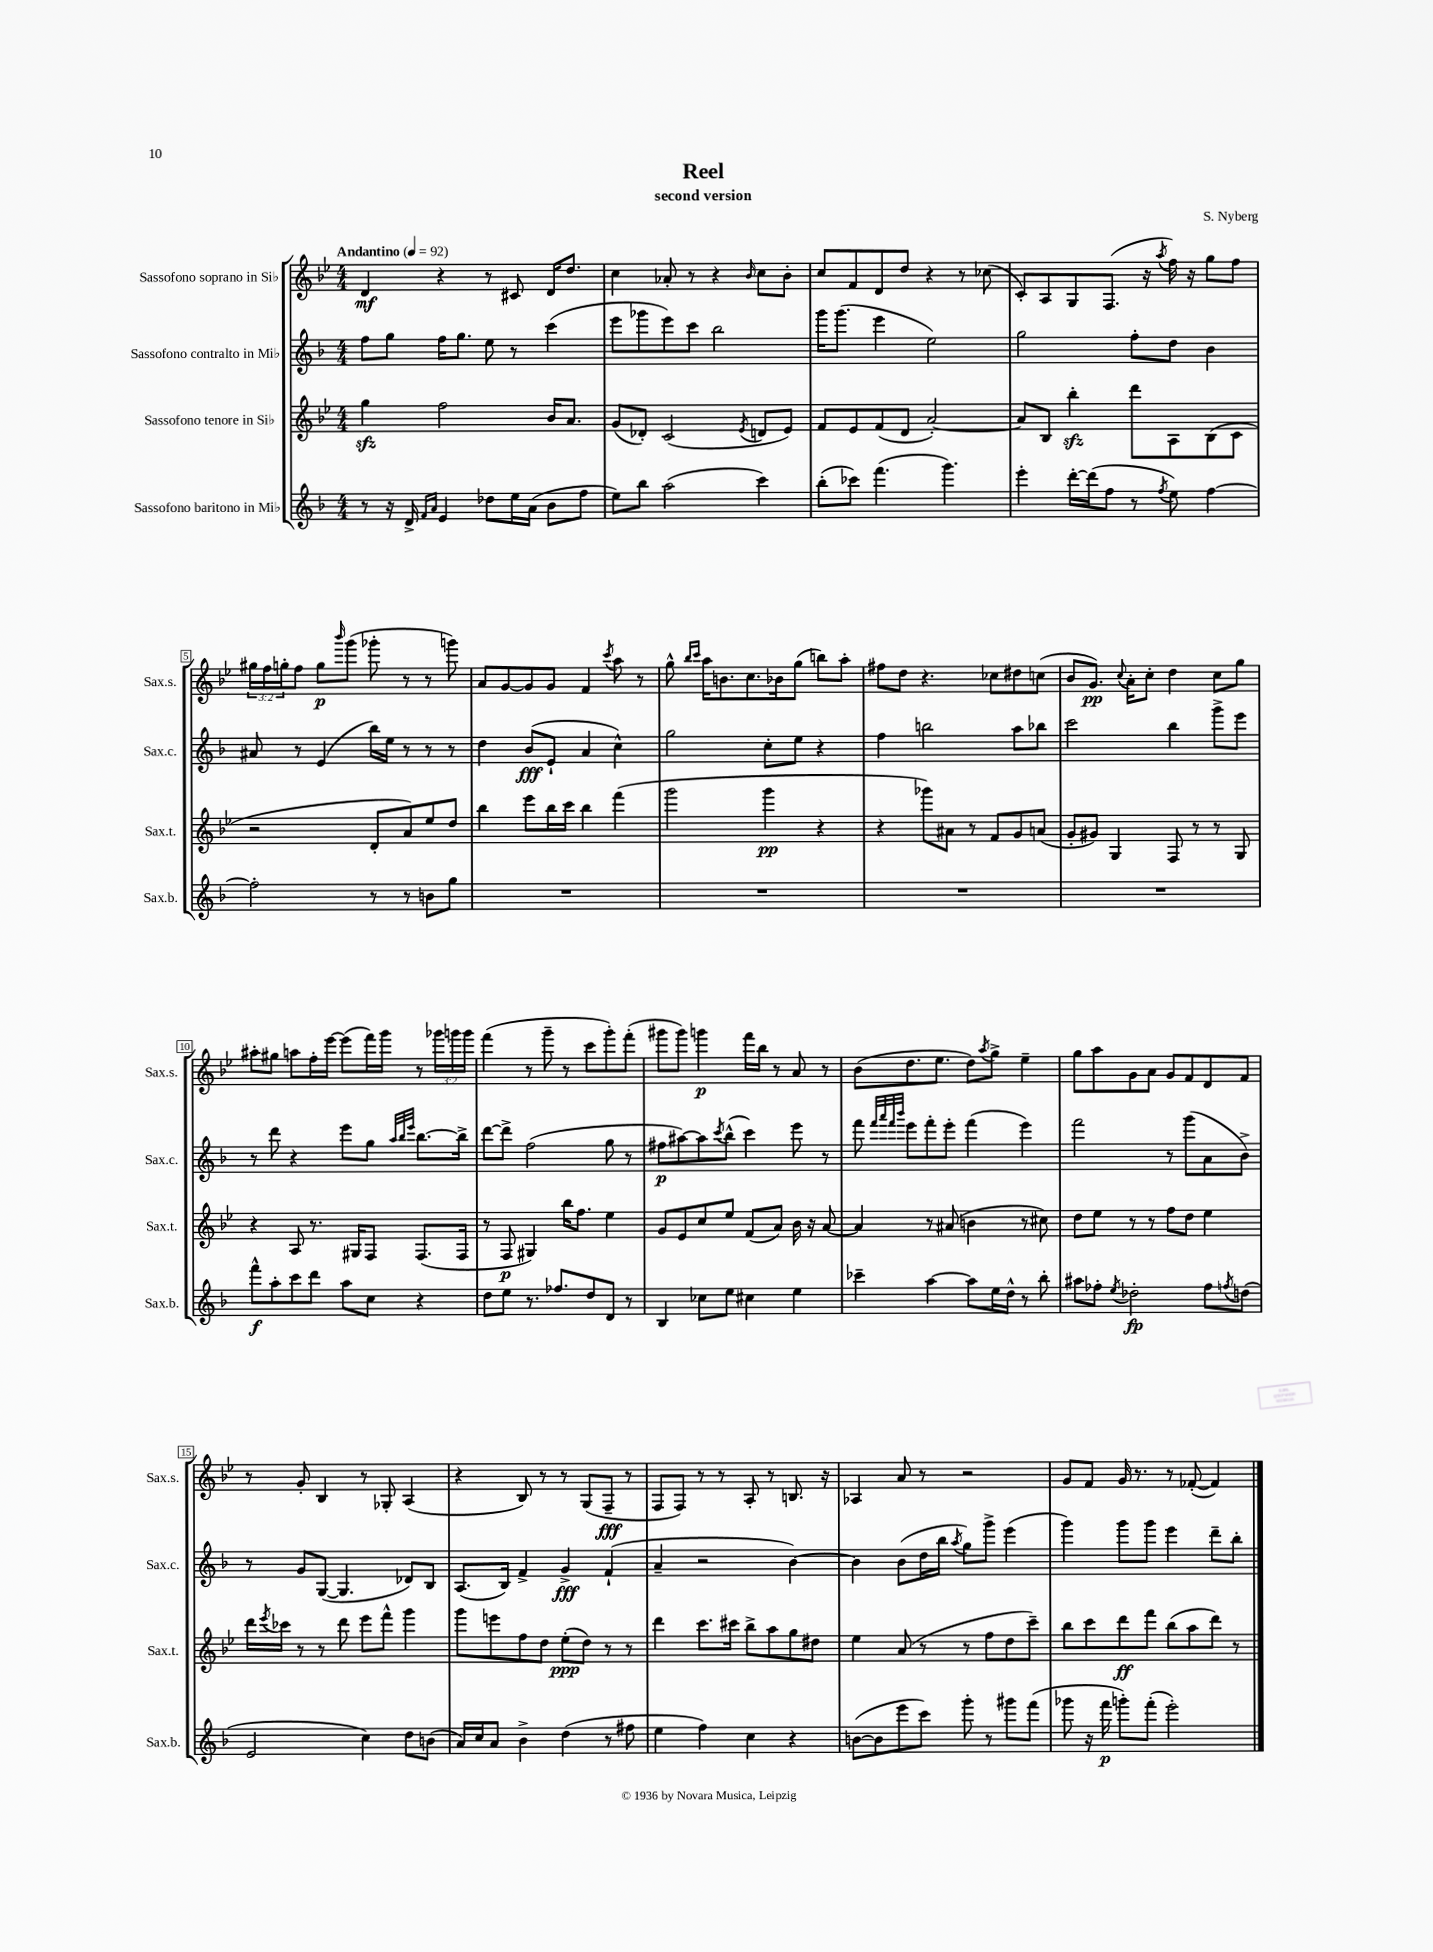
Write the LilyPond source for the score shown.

\header { title = "Reel" composer = "S. Nyberg" subtitle = "second version" }
<<
\new StaffGroup <<
\new Staff = "s0" \with { instrumentName = "Sassofono soprano in Sib" shortInstrumentName = "Sax.s." } {
    \clef treble \key bes \major \numericTimeSignature \time 4/4 \override Staff.TupletNumber.text = #tuplet-number::calc-fraction-text \tempo "Andantino" 4 = 92
    d'4\mf r4 r8 cis'8 d'16 d''8. |
    c''4 aes'8-. r8 r4 \grace { bes'16 } c''8 bes'8-. |
    c''8 f'8 d'8 d''8 r4 r8 ces''8( |
    c'8-.) a8 g8 f8.( r16 \acciaccatura { a''8 } f''16) r16 g''8 f''8 |
    \tuplet 3/2 { gis''16 f''16 g''16-. } f''8 g''8\p \grace { bes'''16 } g'''8( ges'''8-. r8 r8 g'''8) |
    a'8 g'8~ g'8 g'8 f'4 \acciaccatura { c'''8 } a''8 r8 |
    g''8-^ \grace { bes''16 c'''16 } a''16 b'8. c''8. bes'16 g''8( b''8) a''8-. |
    fis''8 d''8 r4. ces''8 dis''8 c''8( |
    bes'8 g'8.\pp) \appoggiatura { c''8 } a'16-. c''8-. d''4 c''8 g''8 |
    ais''8-. gis''8 a''8 f''16-. ees'''16~ ees'''8( f'''16) g'''16 r8 \tuplet 3/2 { ges'''16 g'''16 g'''16 } |
    f'''4( r8 g'''8-- r8 c'''8 g'''8-.) f'''8-.( |
    gis'''8 gis'''8) g'''4\p f'''16 bes''16 r8 a'8 r8 |
    bes'8( d''8. ees''8. d''8) \acciaccatura { a''8 } g''8-> ees''4-- |
    g''8 a''8 g'8 a'8 g'8 f'8 d'8 f'8 |
    r8 g'8-. bes4 r8 ges8-. a4( |
    r4 bes8) r8 r8 g8( f8--\fff r8 |
    f8 f8) r8 r8 a8-. r8 b8. r16 |
    aes4 a'8 r8 r2 |
    g'8 f'8 g'16 r8. r8 fes'8~-.( fes'4) \bar "|." |
}
\new Staff = "s1" \with { instrumentName = "Sassofono contralto in Mib" shortInstrumentName = "Sax.c." } {
    \clef treble \key f \major \numericTimeSignature \time 4/4
    f''8 g''8 f''16 g''8. e''8 r8 c'''4( |
    e'''8 ges'''8 e'''8) c'''8 bes''2 |
    g'''16 g'''8.( e'''4 e''2) |
    g''2 f''8-. d''8 bes'4 |
    ais'8 r8 e'4( bes''16) e''16 r8 r8 r8 |
    d''4 bes'8\fff( e'8-! a'4 c''4-^) |
    g''2 c''8-. e''8 r4 |
    f''4 b''2 a''8 bes''8 |
    c'''2 bes''4 g'''8-> e'''8 |
    r8 d'''8 r4 e'''8 g''8 \grace { a''32 bes''32 e'''32 } bes''8.~ bes''16-> |
    d'''8~ d'''8-> f''2( g''8 r8 |
    fis''8\p ais''8~) ais''8 \acciaccatura { c'''8 } bes''8-^( c'''4) e'''8 r8 |
    f'''8 \grace { f'''32 a'''32 f'''32 bes'''32 } e'''8 f'''8-. e'''8-. f'''4( e'''4) |
    f'''2 r8 g'''8( a'8 bes'8->) |
    r8 g'8 g8~( g4. des'8) bes8 |
    a8.( bes16) f'4-> g'4->\fff f'4-!( |
    a'4-- r2 bes'4~) |
    bes'4 bes'8( d''16 bes''16 \acciaccatura { a''8 } g''8) g'''8-> e'''4( |
    g'''4) g'''8 g'''8 e'''4 d'''8-- bes''8-. \bar "|." |
}
\new Staff = "s2" \with { instrumentName = "Sassofono tenore in Sib" shortInstrumentName = "Sax.t." } {
    \clef treble \key bes \major \numericTimeSignature \time 4/4
    g''4\sfz f''2 bes'16 a'8. |
    g'8( des'8-.) c'2( \acciaccatura { ees'8 } d'8 ees'8) |
    f'8 ees'8 f'8( d'8 a'2~-.) |
    a'8 bes8 bes''4-.\sfz d'''8 a8 bes8( c'8 |
    r2 d'8-. a'8) ees''8 d''8 |
    bes''4 ees'''8 bes''16 c'''16 bes''4 f'''4( |
    g'''2 g'''4\pp r4 |
    r4 ges'''8) ais'8 r8 f'8 g'8 a'8( |
    g'8-. gis'8) g4 f8 r8 r8 g8 |
    r4 a8 r8. gis16 f8 f8.( f16 |
    r8 f8\p gis4) bes''16 f''8. ees''4 |
    g'8 ees'8 c''8 ees''8 f'8( a'8) bes'16 r16 a'8~ |
    a'4 r8 ais'8( b'4 r8 cis''8) |
    d''8 ees''8 r8 r8 f''8 d''8 ees''4 |
    d'''16 \acciaccatura { ees'''8 } ces'''16 r8 r8 d'''8 ees'''8 f'''8-^ g'''4 |
    g'''8 e'''8 f''8 d''8 ees''8-.\ppp( d''8) r8 r8 |
    d'''4 c'''8. cis'''16 bes''8-> a''8 g''8 dis''8 |
    ees''4 a'8( r8 r8 f''8 d''8 c'''8--) |
    bes''8 c'''8 d'''8\ff f'''8 bes''8( a''8 d'''8) r8 \bar "|." |
}
\new Staff = "s3" \with { instrumentName = "Sassofono baritono in Mib" shortInstrumentName = "Sax.b." } {
    \clef treble \key f \major \numericTimeSignature \time 4/4
    r8 r16 d'16-> \grace { f'16 a'16 } e'4 des''8 e''16 a'16( bes'8 f''8 |
    e''8) bes''8 a''2( c'''4) |
    bes''8-.( ces'''8) f'''4.( g'''4.) |
    e'''4-. d'''16~-. d'''16( f''8 r8 \acciaccatura { f''8 } e''8) f''4~ |
    f''2-. r8 r8 b'8 g''8 |
    R1 |
    R1 |
    R1 |
    R1 |
    f'''8-^\f a''8-. c'''8 d'''8 a''8 c''8 r4 |
    d''8 e''8 r8. fes''8. d''8 d'8 r8 |
    bes4 ces''8 e''8 cis''4 e''4 |
    ces'''4-- a''4~ a''8 e''16 d''16-^ r8 bes''8-. |
    ais''8 fes''8-. \acciaccatura { e''8 } des''2-.\fp fes''8 \acciaccatura { f''8 } d''8( |
    e'2 c''4) d''8 b'8( |
    a'16) c''16 a'8 bes'4-> d''4( r8 fis''8 |
    e''4 f''4) c''4 r4 |
    b'8~( b'8 e'''8 c'''8) g'''8-. r8 gis'''8 f'''8( |
    ges'''8 r16 f'''16\p g'''8-.) f'''8-.( e'''2-.) \bar "|." |
}
>>
>>
\layout { \context { \Score \override BarNumber.stencil = #(make-stencil-boxer 0.1 0.3 ly:text-interface::print) } }
